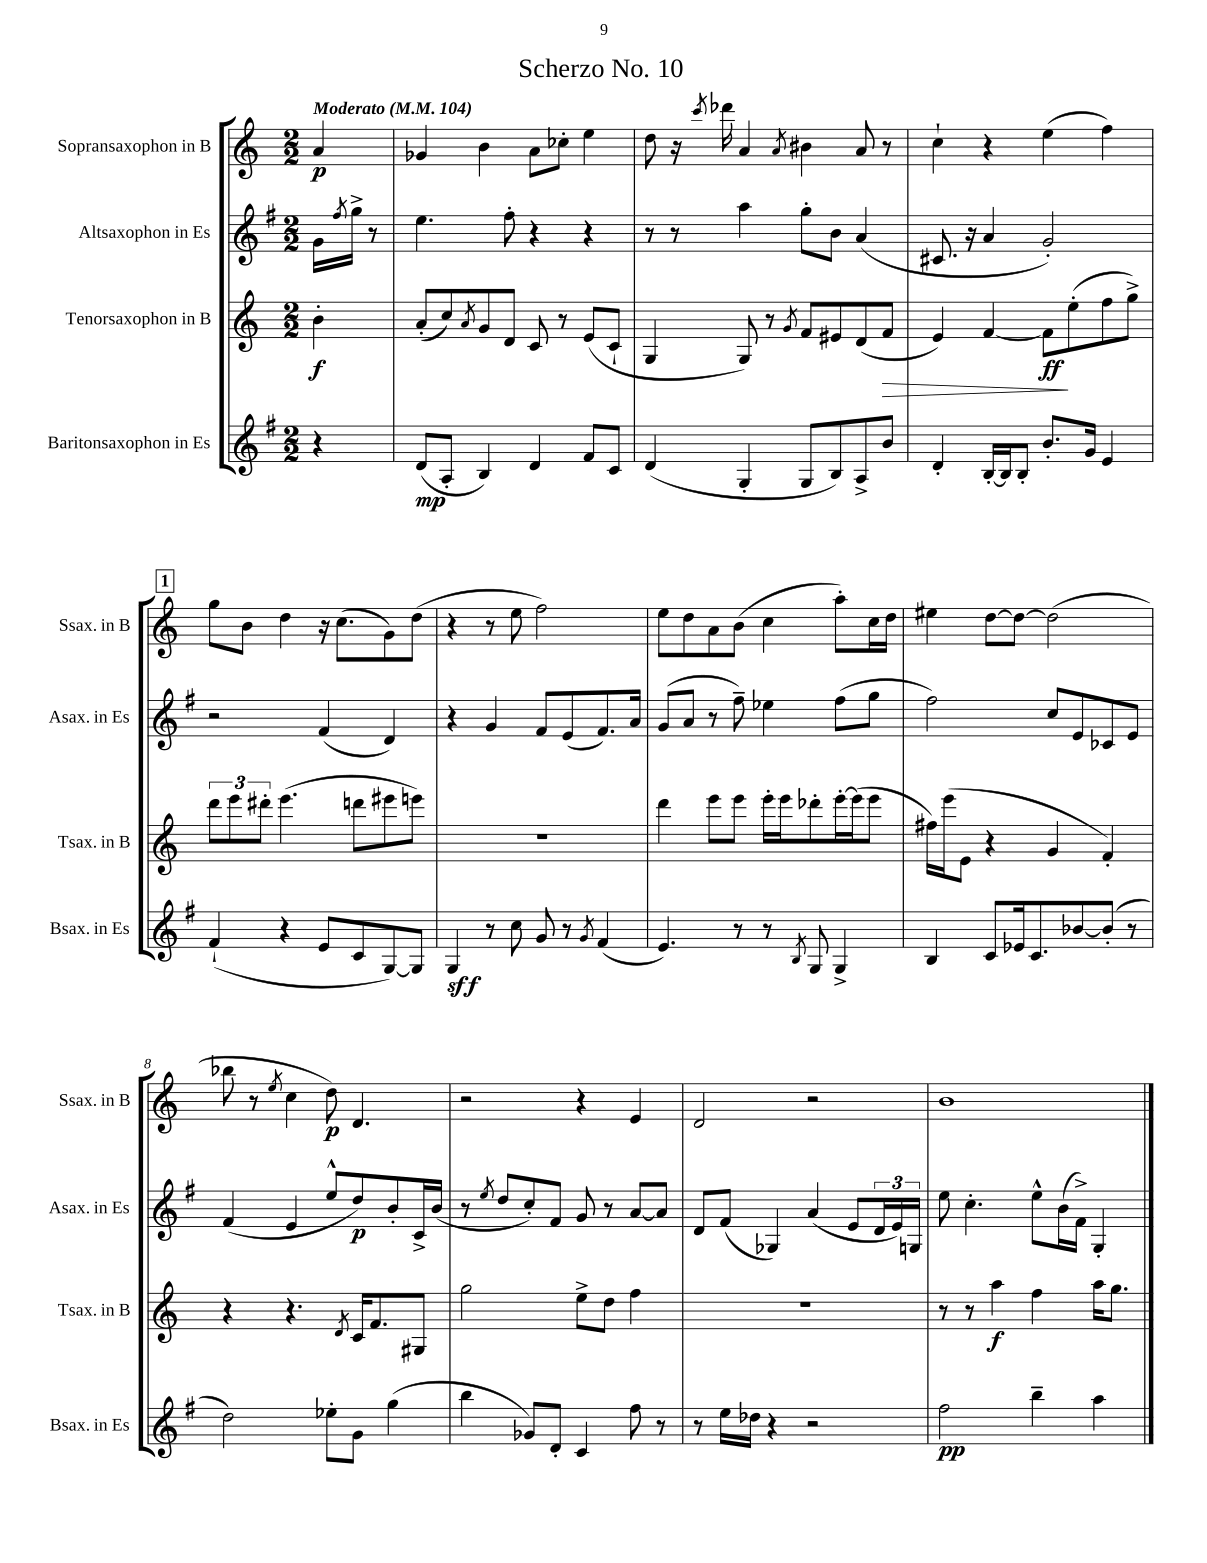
\header { title = "Scherzo No. 10" }
<<
\new StaffGroup <<
\new Staff = "s0" \with { instrumentName = "Sopransaxophon in B" shortInstrumentName = "Ssax. in B" } {
    \clef treble \key c \major \numericTimeSignature \time 2/2 \partial 4 \tempo "Moderato" 4 = 104
    a'4\p |
    ges'4 b'4 a'8 ces''8-. e''4 |
    d''8 r16 \acciaccatura { c'''8 } des'''16 a'4 \acciaccatura { a'8 } bis'4 a'8 r8 |
    c''4-! r4 e''4( f''4) |
    \mark \markup { \box "1" } g''8 b'8 d''4 r16 c''8.( g'8) d''8( |
    r4 r8 e''8 f''2) |
    e''8 d''8 a'8 b'8( c''4 a''8-.) c''16 d''16 |
    eis''4 d''8~ d''8~ d''2( |
    bes''8 r8 \acciaccatura { e''8 } c''4 d''8\p) d'4. |
    r2 r4 e'4 |
    d'2 r2 |
    b'1 \bar "|." |
}
\new Staff = "s1" \with { instrumentName = "Altsaxophon in Es" shortInstrumentName = "Asax. in Es" } {
    \clef treble \key g \major \numericTimeSignature \time 2/2 \partial 4
    g'16 \acciaccatura { fis''8 } g''16-> r8 |
    e''4. fis''8-. r4 r4 |
    r8 r8 a''4 g''8-. b'8 a'4( |
    cis'8. r16 a'4 g'2-.) |
    \mark \markup { \box "1" } r2 fis'4( d'4) |
    r4 g'4 fis'8 e'8( fis'8.) a'16 |
    g'8( a'8 r8 fis''8--) ees''4 fis''8( g''8 |
    fis''2) c''8 e'8 ces'8 e'8 |
    fis'4( e'4 e''8-^ d''8\p) b'8-. c'16-> b'16( |
    r8 \acciaccatura { e''8 } d''8 c''8-.) fis'8 g'8 r8 a'8~ a'8 |
    d'8 fis'8( ges4) a'4( e'8 \tuplet 3/2 { d'16 e'16) g16 } |
    e''8 c''4.-. e''8-^ b'16( fis'16->) g4-. \bar "|." |
}
\new Staff = "s2" \with { instrumentName = "Tenorsaxophon in B" shortInstrumentName = "Tsax. in B" } {
    \clef treble \key c \major \numericTimeSignature \time 2/2 \partial 4
    b'4-.\f |
    a'8-.( c''8) \acciaccatura { a'8 } g'8 d'8 c'8 r8 e'8( c'8-! |
    g4 g8) r8 \acciaccatura { g'8 } f'8 eis'8 d'8( f'8\> |
    e'4) f'4~ f'8\ff\! e''8-.( f''8 g''8->) |
    \mark \markup { \box "1" } \tuplet 3/2 { d'''8 e'''8 dis'''8-. } e'''4.( d'''8 eis'''8 e'''8) |
    R1 |
    d'''4 e'''8 e'''8 e'''16-. e'''16 des'''8-. e'''16~-. e'''16( e'''8 |
    fis''16) e'''16( e'8 r4 g'4 f'4-.) |
    r4 r4. \acciaccatura { d'8 } c'16 f'8. gis8 |
    g''2 e''8-> d''8 f''4 |
    R1 |
    r8 r8 a''4\f f''4 a''16 g''8. \bar "|." |
}
\new Staff = "s3" \with { instrumentName = "Baritonsaxophon in Es" shortInstrumentName = "Bsax. in Es" } {
    \clef treble \key g \major \numericTimeSignature \time 2/2 \partial 4
    r4 |
    d'8\mp( a8-. b4) d'4 fis'8 c'8 |
    d'4( g4-. g8 b8) a8-> b'8 |
    d'4-. b16~-. b16 b8-. b'8.-. g'16 e'4 |
    \mark \markup { \box "1" } fis'4-!( r4 e'8 c'8 g8~) g8 |
    g4\sff r8 c''8 g'8 r8 \acciaccatura { g'8 } fis'4( |
    e'4.) r8 r8 \acciaccatura { b8 } g8 g4-> |
    b4 c'8 ees'16 c'8. bes'8~ bes'8-.( r8 |
    d''2) ees''8-. g'8 g''4( |
    b''4 ges'8) d'8-. c'4 fis''8 r8 |
    r8 e''16 des''16 r4 r2 |
    fis''2\pp b''4-- a''4 \bar "|." |
}
>>
>>
